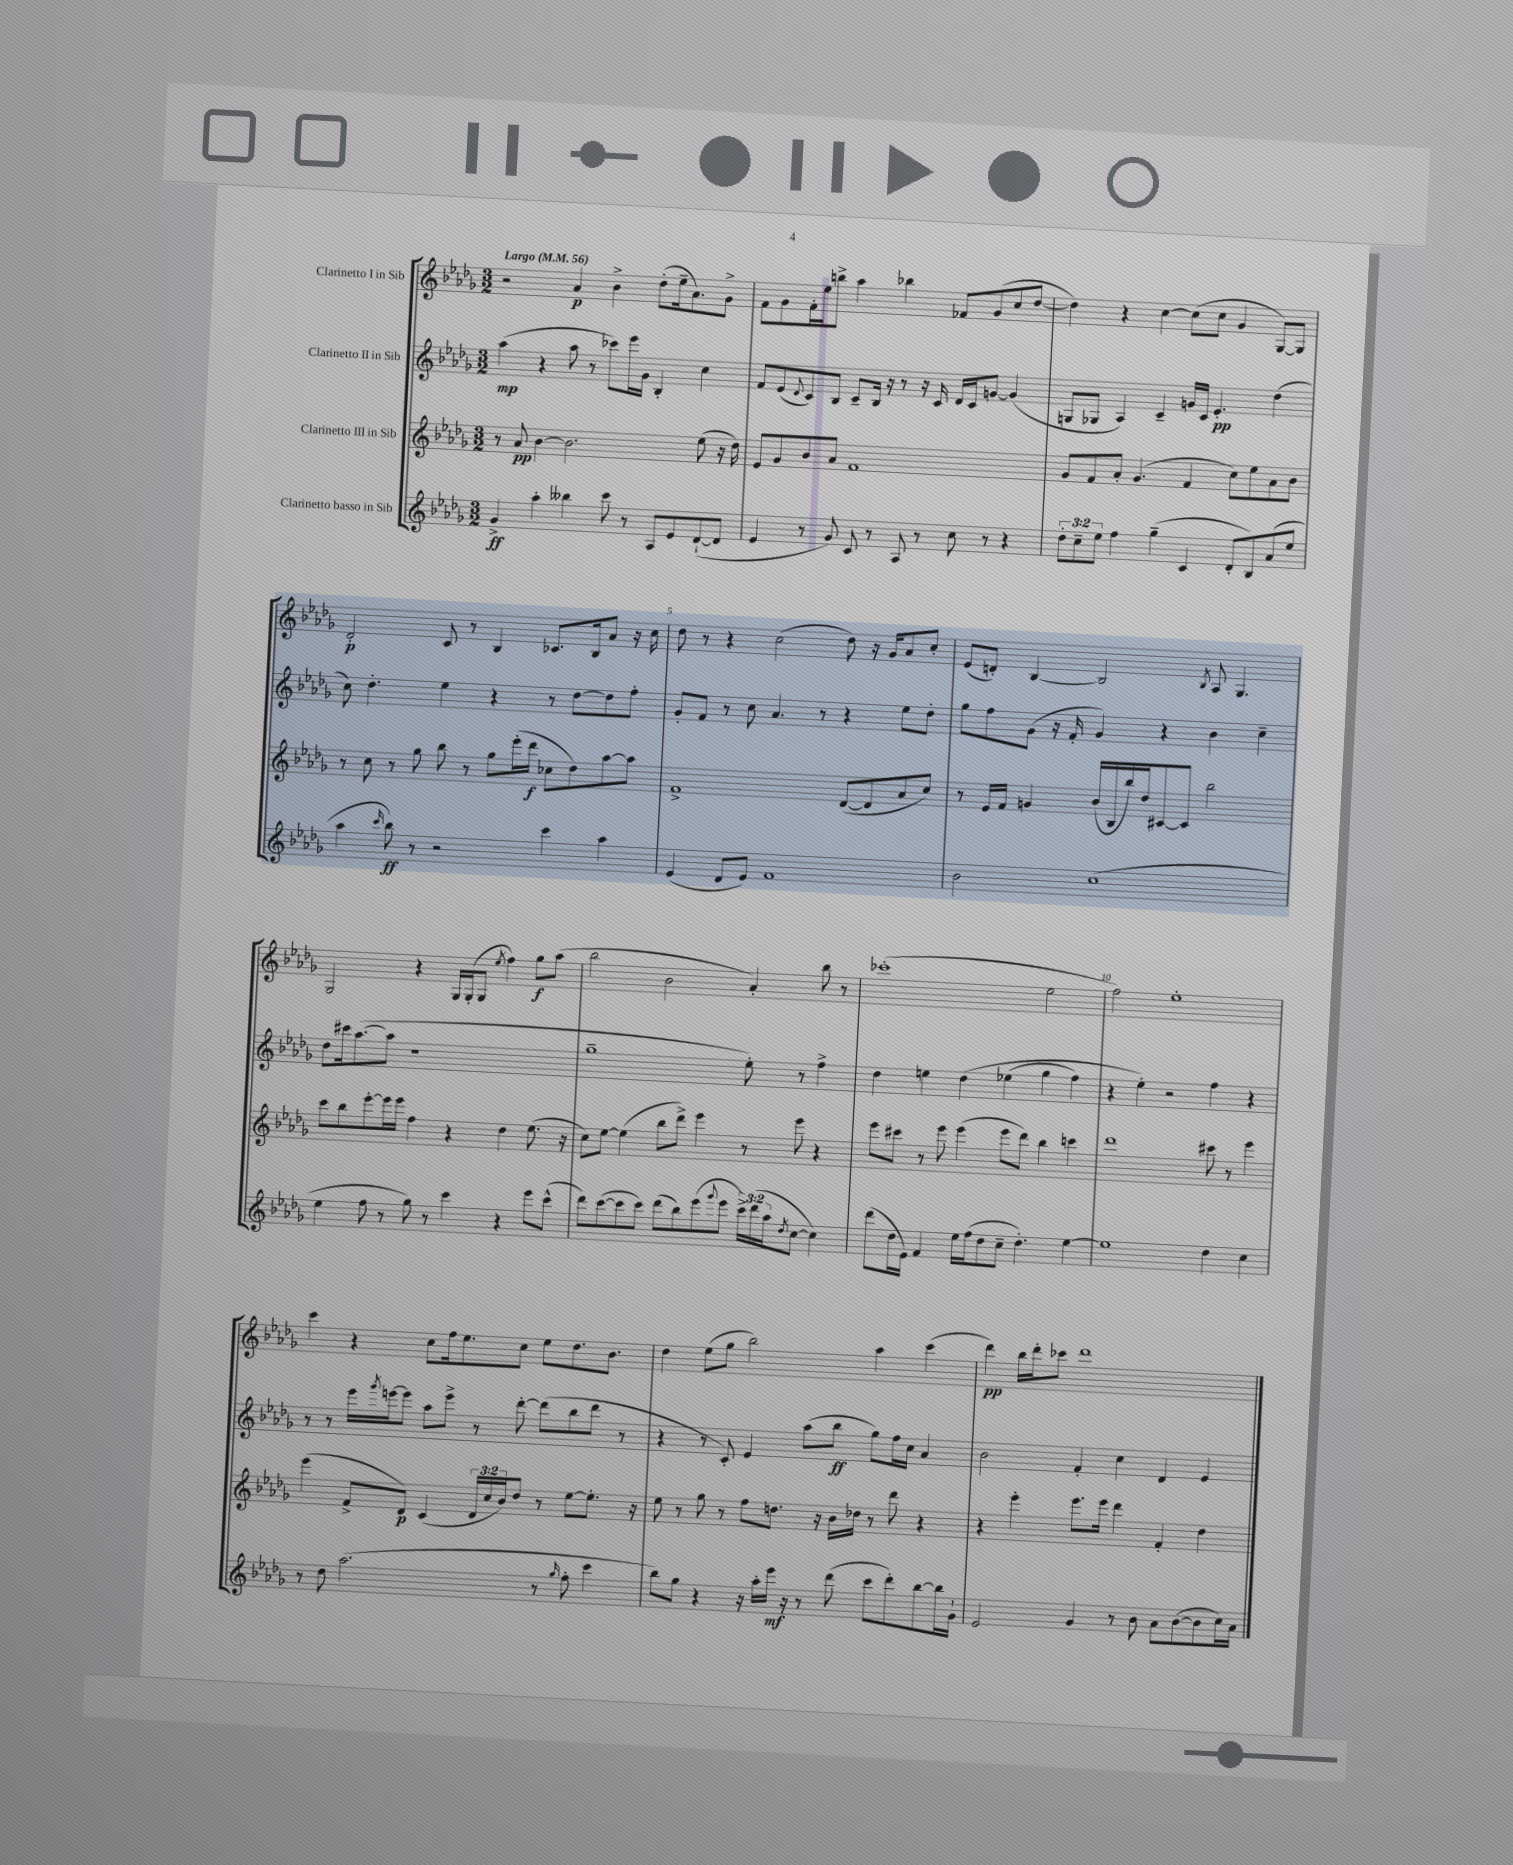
<<
\new StaffGroup <<
\new Staff = "s0" \with { instrumentName = "Clarinetto I in Sib" } {
    \clef treble \key des \major \numericTimeSignature \time 3/2 \tempo "Largo" 4 = 56
    r2 aes'4\p bes'4-> des''8-.( ees''16-- aes'8.) ges'8-> |
    f'8 ges'8 f'16-. ees''16 b''8-> aes''4 bes''4 fes'8 ges'8( c''8 des''8~ |
    des''4) r4 c''4~ c''8( c''8 ges'4 ges8~) ges8 |
    des'2-.\p c'8 r8 bes4 ces'8. bes16 aes'8 r16 c''16 |
    des''8 r8 r4 c''2( des''8) r16 ges'16 aes'8 c''8-. |
    ees'8( d'8-.) bes4~ bes2 \acciaccatura { bes8 } aes8 ges4. |
    ges2 r4 ges16 ges16-.( ges8 \acciaccatura { ees''8 } f''4) ges''8\f aes''8( |
    bes''2 bes'2 aes'4-.) bes''8 r8 |
    ces'''1-.( ees''2 |
    f''2) ees''1-. |
    c'''4 r4 c''8 f''16 ees''8. c''8 ees''8 des''8. bes'8. |
    des''4 ees''8( ges''8 bes''2) aes''4 c'''4( |
    des'''4\pp) bes''16 des'''16-. ces'''8 des'''1 \bar "|." |
}
\new Staff = "s1" \with { instrumentName = "Clarinetto II in Sib" } {
    \clef treble \key des \major \numericTimeSignature \time 3/2
    aes''4\mp( r4 aes''8 r8 ces'''8) ees'''16 ges'16 bes4-. c''4 |
    f'8 ees'8( \appoggiatura { des'8 } c'8) bes8 c'8-- bes16 r16 r8 r16 c'16 des'16 c'16 g'8~ g'4( |
    g8 ges8 aes4) c'4-- g'16 c'16 ees'4.-.\pp des''4( |
    c''8) des''4.-. ees''4 r4 r8 des''8~ des''8 f''8-. |
    ges'8-. f'8 r8 c''8 aes'4. r8 r4 ees''8 des''8-. |
    ges''8 f''8 ges'8( r16 f'16-. ges'4) r4 bes'4 c''4-- |
    des''8 cis'''16 aes''8.~( aes''8 r1 |
    ges''1-- ees''8-.) r8 f''4-> |
    des''4 e''4 des''4\( ees''4( ges''4 f''4) |
    r4 ees''4-.\) r2 f''4 r4 |
    r8 r8 ees'''16 \acciaccatura { ges'''8 } e'''16~ e'''8 aes''8 e'''8-> r8 des'''8~-. des'''8( bes''8 des'''8 r8 |
    r4 r8 c'8-.) ees'4 aes''8( bes''8\ff ges''8) f''16 c''16 aes'4 |
    bes'2 f'4-. c''4 des'4 ees'4 \bar "|." |
}
\new Staff = "s2" \with { instrumentName = "Clarinetto III in Sib" } {
    \clef treble \key des \major \numericTimeSignature \time 3/2 \override Staff.TupletNumber.text = #tuplet-number::calc-fraction-text
    r8 aes'8\pp bes'4~ bes'2. ees''8( r16 des''16) |
    ees'8 ges'8 bes'8 aes'8 f'1 |
    ges'8 f'8 aes'8-. ges'4.( f'4 c''8) ees''8 aes'8 bes'8 |
    r8 c''8 r8 ges''8 bes''8 r8 ges''8 ees'''16-.( des'''16\f ces''8 des''8) aes''8~ aes''8 |
    f'1-> des'8~( des'8 aes'8 c''8) |
    r8 ees'16 f'16 g'4 bes'16( bes16 bes''16) des''16 cis'8~ cis'8 bes''2 |
    c'''8 bes''8 ees'''8~-. ees'''16 ees'''16 f''4 r4 des''4 ees''8.( r16 |
    c''8) ees''8~ ees''4( bes''8 des'''8->) ees'''4 r8 ees'''8 r4 |
    ees'''8 cis'''8 r8 ees'''8 ees'''4( ees'''8 des'''8) bes''4 c'''4 |
    des'''1 cis'''8 r8 ees'''4 |
    ees'''4( f'8-> des'8\p) c'4( \tuplet 3/2 { des'16 c''16 bes'16) } des''8 r8 ees''8~ ees''8.-. r16 |
    ees''8 r8 ges''8 r8 f''8 d''8. r16 bes'16 des''16 r8 des'''8 r4 |
    r4 ees'''4-. ees'''8. ees'''16 des'''4 f'4-. des''4 \bar "|." |
}
\new Staff = "s3" \with { instrumentName = "Clarinetto basso in Sib" } {
    \clef treble \key des \major \numericTimeSignature \time 3/2 \override Staff.TupletNumber.text = #tuplet-number::calc-fraction-text
    ges'4->\ff aes''4-. beses''4 c'''8 r8 aes8 ees'8 des'8~-!( des'8 |
    ees'4 r8 ges'8) c'8 r8 aes8 r8 c''8 r8 r4 |
    \tuplet 3/2 { des''8-. c''8-- ees''8 } f''4 ges''4--( c'4 des'8-. bes8) aes'8( ees''8 |
    aes''4 \grace { c'''16 } bes''8\ff) r8 r2 c'''4 aes''4 |
    ees'4( des'8 ees'8) f'1 |
    bes'2 c''1( |
    ees''4 f''8 r8 ges''8) r8 c'''4 r4 ees'''8 c'''8-^( |
    des'''8) c'''8~( c'''8 c'''8) des'''8( bes''8) ees'''8( \appoggiatura { ges'''8 } ees'''8 \tuplet 3/2 { c'''16->) des'''16( aes''16 } \acciaccatura { des''8 } c''8~ c''4) |
    des'''8( des''16 ees'16) f'4 ees''16 f''16( des''8 c''8-- des''4.-.) ees''4~ |
    ees''1 des''4 c''4 |
    r8 des''8 aes''2.( r8 \grace { ges''16 } f''8-. c'''4 |
    bes''8) ges''8 r4 r16 aes''16-. ees'''16\mf r16 r8 des'''8( c'''8 des'''8-.) bes''8~ bes''16 ges'16-! |
    ees'2 ges'4 r8 bes'8 aes'8 bes'8~( bes'8 c''16) aes'16 \bar "|." |
}
>>
>>
\layout { \context { \Score \override BarNumber.break-visibility = ##(#f #t #t) barNumberVisibility = #(every-nth-bar-number-visible 5) } }
